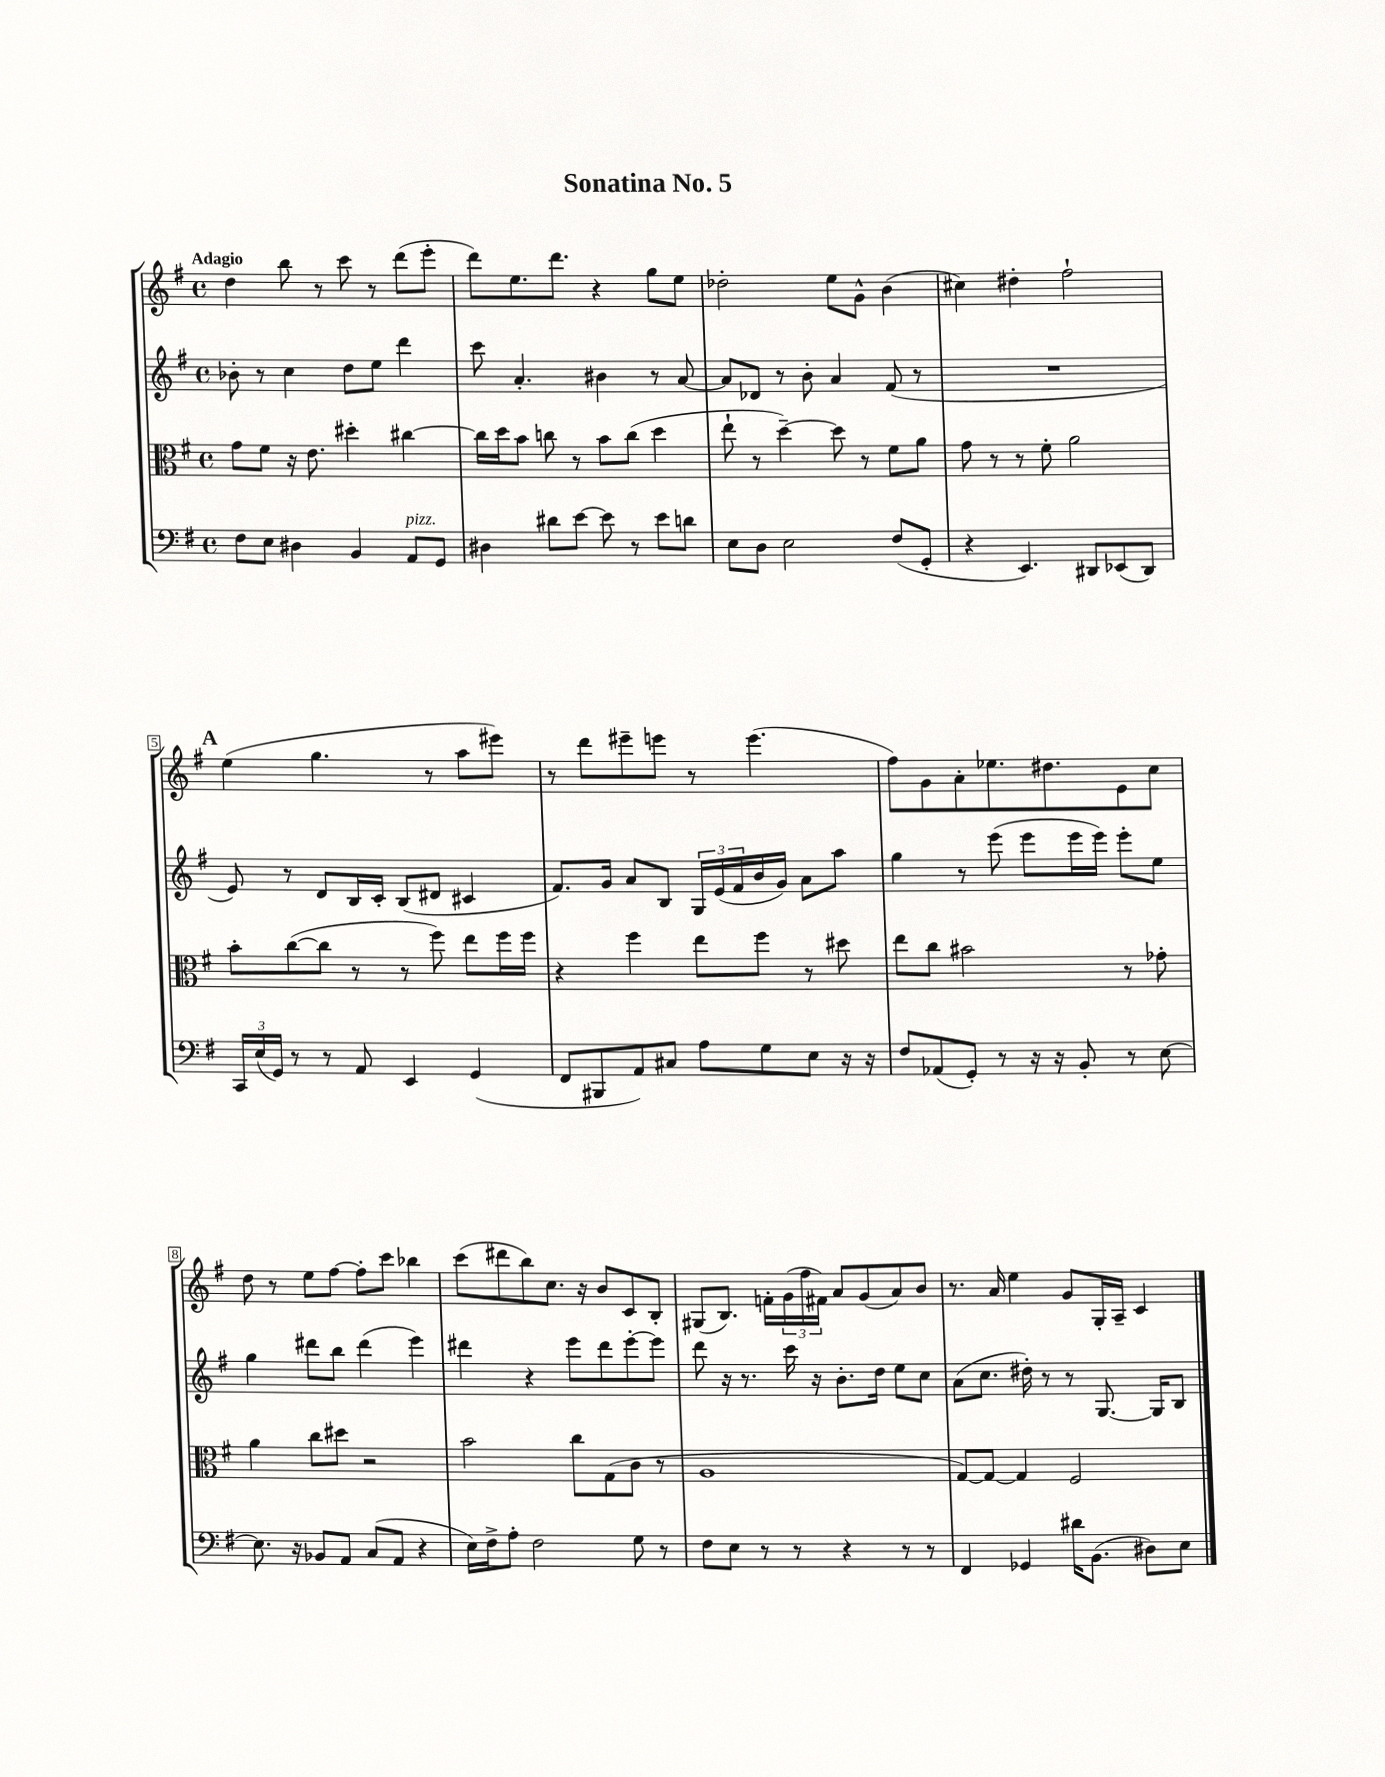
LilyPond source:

\header { title = "Sonatina No. 5" }
<<
\new StaffGroup <<
\new Staff = "s0" {
    \clef treble \key g \major \defaultTimeSignature \time 4/4 \tempo "Adagio"
    d''4 b''8 r8 c'''8 r8 d'''8( e'''8-. |
    d'''8) e''8. d'''8. r4 g''8 e''8 |
    des''2-. e''8 g'8-^ b'4( |
    cis''4) dis''4-. fis''2-! |
    \mark \markup { \bold "A" } e''4( g''4. r8 a''8 eis'''8) |
    r8 d'''8 eis'''8-- e'''8 r8 e'''4.( |
    fis''8) g'8 a'8-. ees''8. dis''8. e'8 c''8 |
    d''8 r8 e''8 fis''8~ fis''8-. c'''8 bes''4 |
    c'''8( dis'''8 b''8) c''8. r16 b'8 c'8 b8-. |
    gis8( b8.) f'16-. \tuplet 3/2 { g'16( fis''16 fis'16) } a'8 g'8( a'8) b'8 |
    r8. a'16 e''4 g'8 g16-. a16-- c'4 \bar "|." |
}
\new Staff = "s1" {
    \clef treble \key g \major \defaultTimeSignature \time 4/4
    bes'8-. r8 c''4 d''8 e''8 d'''4 |
    c'''8 a'4.-. bis'4 r8 a'8~ |
    a'8 des'8 r8 b'8-. a'4 fis'8( r8 |
    R1 |
    \mark \markup { \bold "A" } e'8) r8 d'8 b16 c'16-. b8( dis'8 cis'4 |
    fis'8.) g'16 a'8 b8 \tuplet 3/2 { g16 e'16( fis'16 } b'16 g'16) a'8 a''8 |
    g''4 r8 e'''8( e'''8 e'''16 e'''16) e'''8-. e''8 |
    g''4 dis'''8 b''8 dis'''4( e'''4) |
    dis'''4 r4 e'''8 dis'''8 e'''8~-. e'''8 |
    d'''8 r16 r8. c'''16 r16 b'8.-. d''16 e''8 c''8 |
    a'8( c''8. dis''16-.) r8 r8 g8.~ g16 b8 \bar "|." |
}
\new Staff = "s2" {
    \clef alto \key g \major \defaultTimeSignature \time 4/4
    g'8 fis'8 r16 e'8. dis''4-. cis''4~ |
    cis''16 d''16 b'8 c''8 r8 b'8 c''8( d''4 |
    e''8-! r8 d''4~--) d''8 r8 fis'8 a'8 |
    g'8 r8 r8 fis'8-. a'2 |
    \mark \markup { \bold "A" } b'8-. c''8~( c''8 r8 r8 fis''8) e''8 fis''16 fis''16 |
    r4 fis''4 e''8 fis''8 r8 dis''8 |
    e''8 c''8 bis'2 r8 ges'8-. |
    a'4 c''8 dis''8 r2 |
    b'2 c''8 g8( c'8 r8 |
    a1 |
    g8~) g8~ g4 fis2 \bar "|." |
}
\new Staff = "s3" {
    \clef bass \key g \major \defaultTimeSignature \time 4/4
    fis8 e8 dis4 b,4 a,8^\markup { \italic "pizz." } g,8 |
    dis4 dis'8 e'8~ e'8 r8 e'8 d'8 |
    e8 d8 e2 fis8( g,8-. |
    r4 e,4.) dis,8 ees,8( dis,8) |
    \mark \markup { \bold "A" } \tuplet 3/2 { c,16 e16( g,16) } r8 r8 a,8 e,4 g,4( |
    fis,8 bis,,8 a,8) cis8 a8 g8 e8 r16 r16 |
    fis8 aes,8( g,8-.) r8 r16 r16 b,8-. r8 e8~ |
    e8. r16 bes,8 a,8 c8( a,8 r4 |
    e16) fis16-> a8-. fis2 g8 r8 |
    fis8 e8 r8 r8 r4 r8 r8 |
    fis,4 ges,4 dis'16 b,8.( dis8) e8 \bar "|." |
}
>>
>>
\layout { \context { \Score \override BarNumber.stencil = #(make-stencil-boxer 0.1 0.3 ly:text-interface::print) } }
